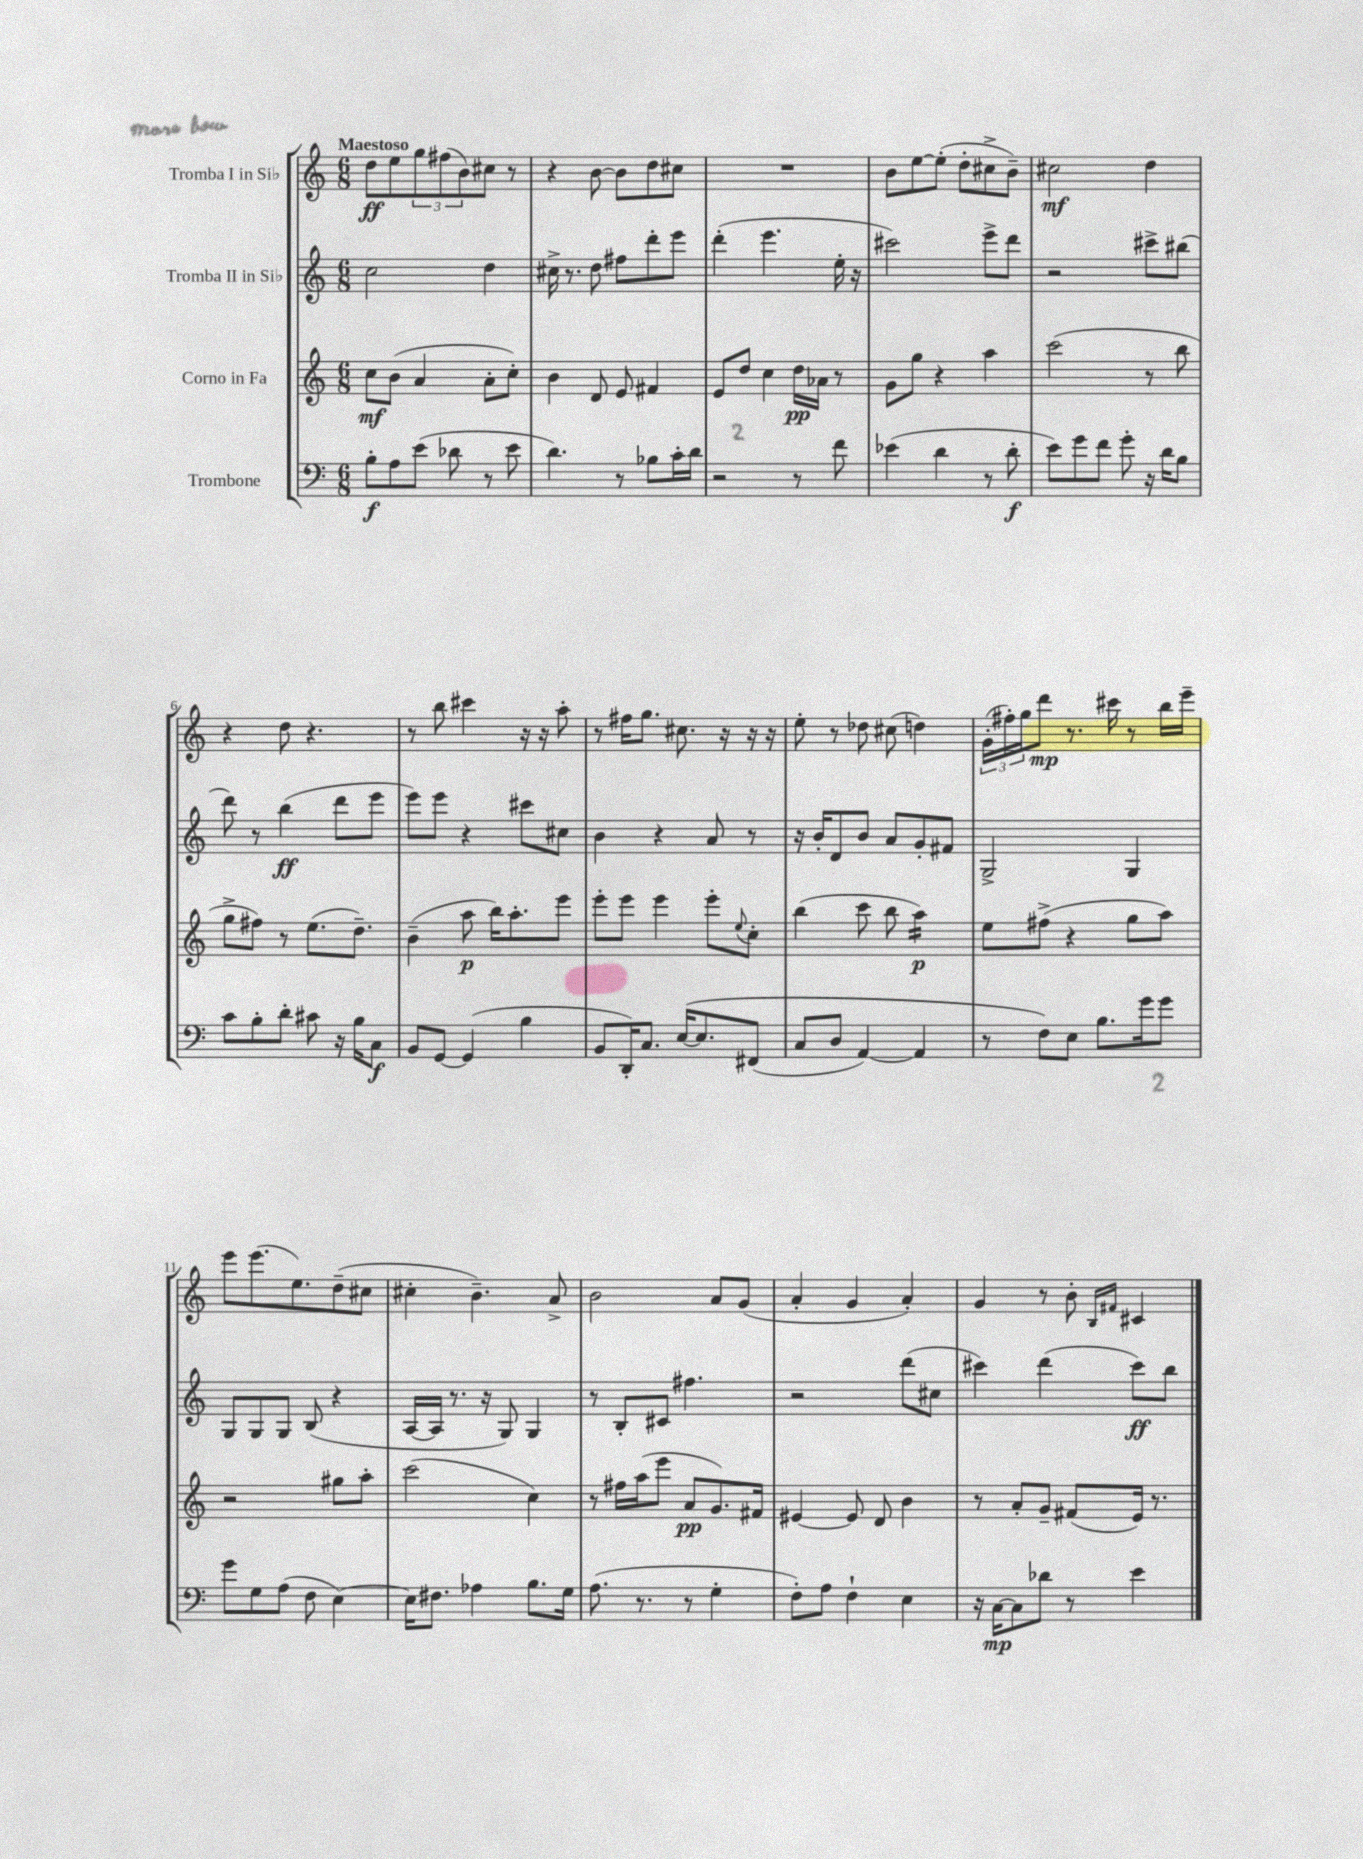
<<
\new StaffGroup <<
\new Staff = "s0" \with { instrumentName = "Tromba I in Sib" } {
    \clef treble \key c \major \numericTimeSignature \time 6/8 \tempo "Maestoso"
    d''8\ff e''8 \tuplet 3/2 { g''8 fis''8( b'8) } cis''8 r8 |
    r4 b'8~ b'8 d''8 cis''8 |
    R2. |
    b'8 e''8~ e''8-.( d''8-. cis''8-> b'8--) |
    cis''2\mf d''4 |
    r4 d''8 r4. |
    r8 b''8 cis'''4 r16 r16 a''8-. |
    r8 fis''16 g''8. cis''8. r16 r16 r16 |
    e''8-. r8 des''8 cis''8( d''4) |
    \tuplet 3/2 { g'16-.( fis''16-.) g''16 } d'''8\mp r8. cis'''16 r8 b''16 e'''16-- |
    e'''8 e'''8.( e''8.) d''8--( cis''8 |
    cis''4-. b'4.--) a'8-> |
    b'2 a'8 g'8( |
    a'4-. g'4 a'4-.) |
    g'4 r8 b'8-. \grace { b16 fis'16 } cis'4 \bar "|." |
}
\new Staff = "s1" \with { instrumentName = "Tromba II in Sib" } {
    \clef treble \key c \major \numericTimeSignature \time 6/8
    c''2 d''4 |
    cis''16-> r8. d''8 fis''8 d'''8-. e'''8 |
    d'''4-.( e'''4. e''16-. r16 |
    cis'''2) e'''8-> d'''8 |
    r2 cis'''8-> bis''8( |
    d'''8) r8 b''4\ff( d'''8 e'''8 |
    e'''8) e'''8 r4 cis'''8 cis''8 |
    b'4 r4 a'8 r8 |
    r16 b'16-. d'8 b'8 a'8 g'8-. fis'8 |
    g2-> g4 |
    g8 g8 g8 b8( r4 |
    a16~ a16 r8. r16 g8) g4 |
    r8 b8-. cis'8 fis''4. |
    r2 d'''8( cis''8 |
    cis'''4) d'''4( cis'''8\ff) b''8 \bar "|." |
}
\new Staff = "s2" \with { instrumentName = "Corno in Fa" } {
    \clef treble \key c \major \numericTimeSignature \time 6/8
    c''8\mf b'8( a'4 a'8-. c''8-.) |
    b'4 d'8 e'8 fis'4 |
    e'8 d''8 c''4 d''16\pp aes'16 r8 |
    g'8 g''8 r4 a''4 |
    c'''2( r8 b''8 |
    g''8-> fis''8) r8 e''8.( d''8.--) |
    b'4--( a''8\p b''16) a''8.-. e'''8 |
    e'''8-. e'''8 e'''4 e'''8-. \appoggiatura { e''8 } c''8-. |
    b''4( c'''8 b''8 a''4:16\p) |
    e''8 fis''8->( r4 g''8 a''8) |
    r2 gis''8 a''8-. |
    c'''2( c''4) |
    r8 fis''16 a''16( e'''8 a'8\pp g'8.) fis'16 |
    eis'4~ eis'8 d'8 b'4 |
    r8 a'8-. g'8-- fis'8( e'16) r8. \bar "|." |
}
\new Staff = "s3" \with { instrumentName = "Trombone" } {
    \clef bass \key c \major \numericTimeSignature \time 6/8
    b8-.\f a8 e'8( des'8 r8 e'8 |
    d'4.) r8 bes8 c'16-. d'16 |
    r2 r8 f'8 |
    ees'4( d'4 r8 d'8-.\f |
    e'8) g'8 f'8 g'8-. r16 d'16 b8 |
    c'8 b8-. d'8-. cis'8 r16 b16 c8\f |
    b,8 g,8~ g,4( b4 |
    b,8 d,16-.) c8. e16~\( e8. fis,8( |
    c8 d8 a,4~) a,4 |
    r8 f8\) e8 b8. g'16 g'8 |
    g'8 g8 a8( f8 e4~) |
    e16 fis8. aes4 b8. g16 |
    a8.( r8. r8 g4-. |
    f8-.) a8 f4-! e4 |
    r16 c16~\mp c8 des'8 r8 e'4 \bar "|." |
}
>>
>>
